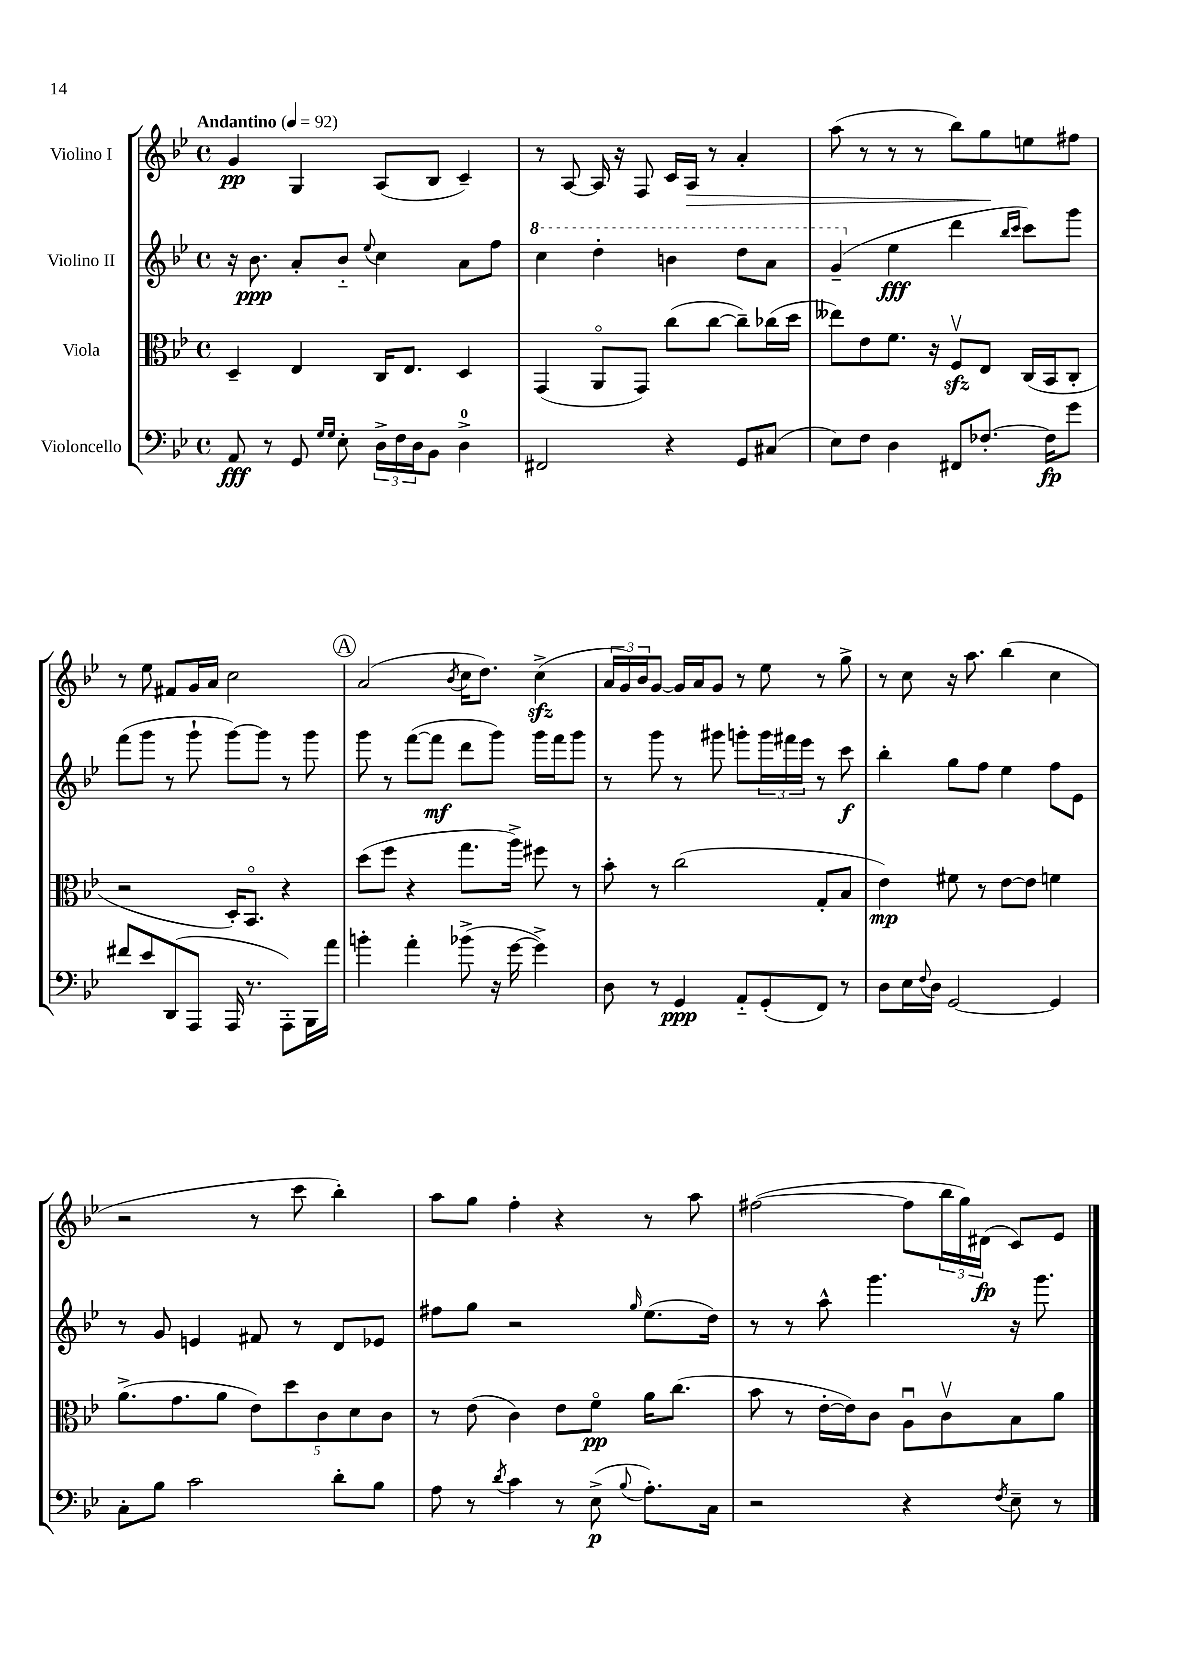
<<
\new StaffGroup <<
\new Staff = "s0" \with { instrumentName = "Violino I" } {
    \clef treble \key bes \major \defaultTimeSignature \time 4/4 \tempo "Andantino" 4 = 92
    g'4\pp g4 a8( bes8 c'4--) |
    r8 a8~ a16 r16 f8 c'16 a16\> r8 a'4-. |
    a''8( r8 r8 r8 bes''8) g''8\! e''8 fis''8 |
    r8 ees''8 fis'8 g'16 a'16 c''2 |
    \mark \markup { \circle "A" } a'2( \acciaccatura { bes'8 } c''16 d''8.) c''4->\sfz( |
    \tuplet 3/2 { a'16 g'16) bes'16 } g'8~ g'16 a'16 g'8 r8 ees''8 r8 g''8-> |
    r8 c''8 r16 a''8. bes''4( c''4 |
    r2 r8 c'''8 bes''4-.) |
    a''8 g''8 f''4-. r4 r8 a''8 |
    fis''2~( fis''8 \tuplet 3/2 { bes''16 g''16) dis'16\fp( } c'8) ees'8 \bar "|." |
}
\new Staff = "s1" \with { instrumentName = "Violino II" } {
    \clef treble \key bes \major \defaultTimeSignature \time 4/4
    r16 bes'8.\ppp a'8-. bes'8-_ \appoggiatura { ees''8 } c''4 a'8 f''8 |
    \ottava #1 c'''4 d'''4-. b''4 d'''8 a''8 |
    g''4--( \ottava #0 ees''4\fff d'''4 \grace { bes''16 c'''16 } c'''8) g'''8 |
    f'''8( g'''8 r8 g'''8-! g'''8~) g'''8 r8 g'''8 |
    \mark \markup { \circle "A" } g'''8 r8 f'''8~( f'''8\mf d'''8 g'''8) g'''16 f'''16 g'''8 |
    r8 g'''8 r8 gis'''8 g'''8-. \tuplet 3/2 { g'''16 fis'''16 ees'''16 } r8 c'''8\f |
    bes''4-. g''8 f''8 ees''4 f''8 ees'8 |
    r8 g'8 e'4 fis'8 r8 d'8 ees'8 |
    fis''8 g''8 r2 \grace { g''16 } ees''8.( d''16) |
    r8 r8 a''8-^ g'''4. r16 g'''8. \bar "|." |
}
\new Staff = "s2" \with { instrumentName = "Viola" } {
    \clef alto \key bes \major \defaultTimeSignature \time 4/4
    d4-- ees4 c16 ees8. d4 |
    g,4( a,8\flageolet g,8) c''8( c''8~ c''8--) ces''16( d''16 |
    eeses''8) ees'8 f'8. r16 f8\upbow\sfz ees8 c16( bes,16 c8-. |
    r2 d16-.) bes,8.\flageolet r4 |
    \mark \markup { \circle "A" } d''8( f''8 r4 g''8. a''16->) fis''8 r8 |
    bes'8-. r8 c''2( g8-. bes8 |
    ees'4\mp) fis'8 r8 ees'8~ ees'8 f'4 |
    a'8.->( g'8. a'8 \tuplet 5/4 { ees'8) d''8 c'8 d'8 c'8 } |
    r8 ees'8( c'4) ees'8 f'8\flageolet\pp a'16 c''8.( |
    bes'8 r8 ees'16~-. ees'16) c'8 a8\downbow c'8\upbow bes8 a'8 \bar "|." |
}
\new Staff = "s3" \with { instrumentName = "Violoncello" } {
    \clef bass \key bes \major \defaultTimeSignature \time 4/4
    a,8\fff r8 g,8 \grace { g16 g16 } ees8-. \tuplet 3/2 { d16-> f16 d16 } bes,8 d4-0-> |
    fis,2 r4 g,8 cis8( |
    ees8) f8 d4 fis,8 fes8.~-. fes16\fp g'8 |
    fis'8 ees'8 d,8( a,,8 a,,16 r8. a,,8-.) bes,,16 a'16 |
    \mark \markup { \circle "A" } b'4-. a'4-. bes'8->( r16 g'16~ g'4->) |
    d8 r8 g,4\ppp a,8-_ g,8-.( f,8) r8 |
    d8 ees16 \appoggiatura { f8 } d16 g,2~ g,4 |
    c8-. bes8 c'2 d'8-. bes8 |
    a8 r8 \acciaccatura { d'8 } c'4 r8 ees8->\p( \appoggiatura { bes8 } a8.-.) c16 |
    r2 r4 \acciaccatura { f8 } ees8-- r8 \bar "|." |
}
>>
>>
\layout { \context { \Score \remove "Bar_number_engraver" } }
